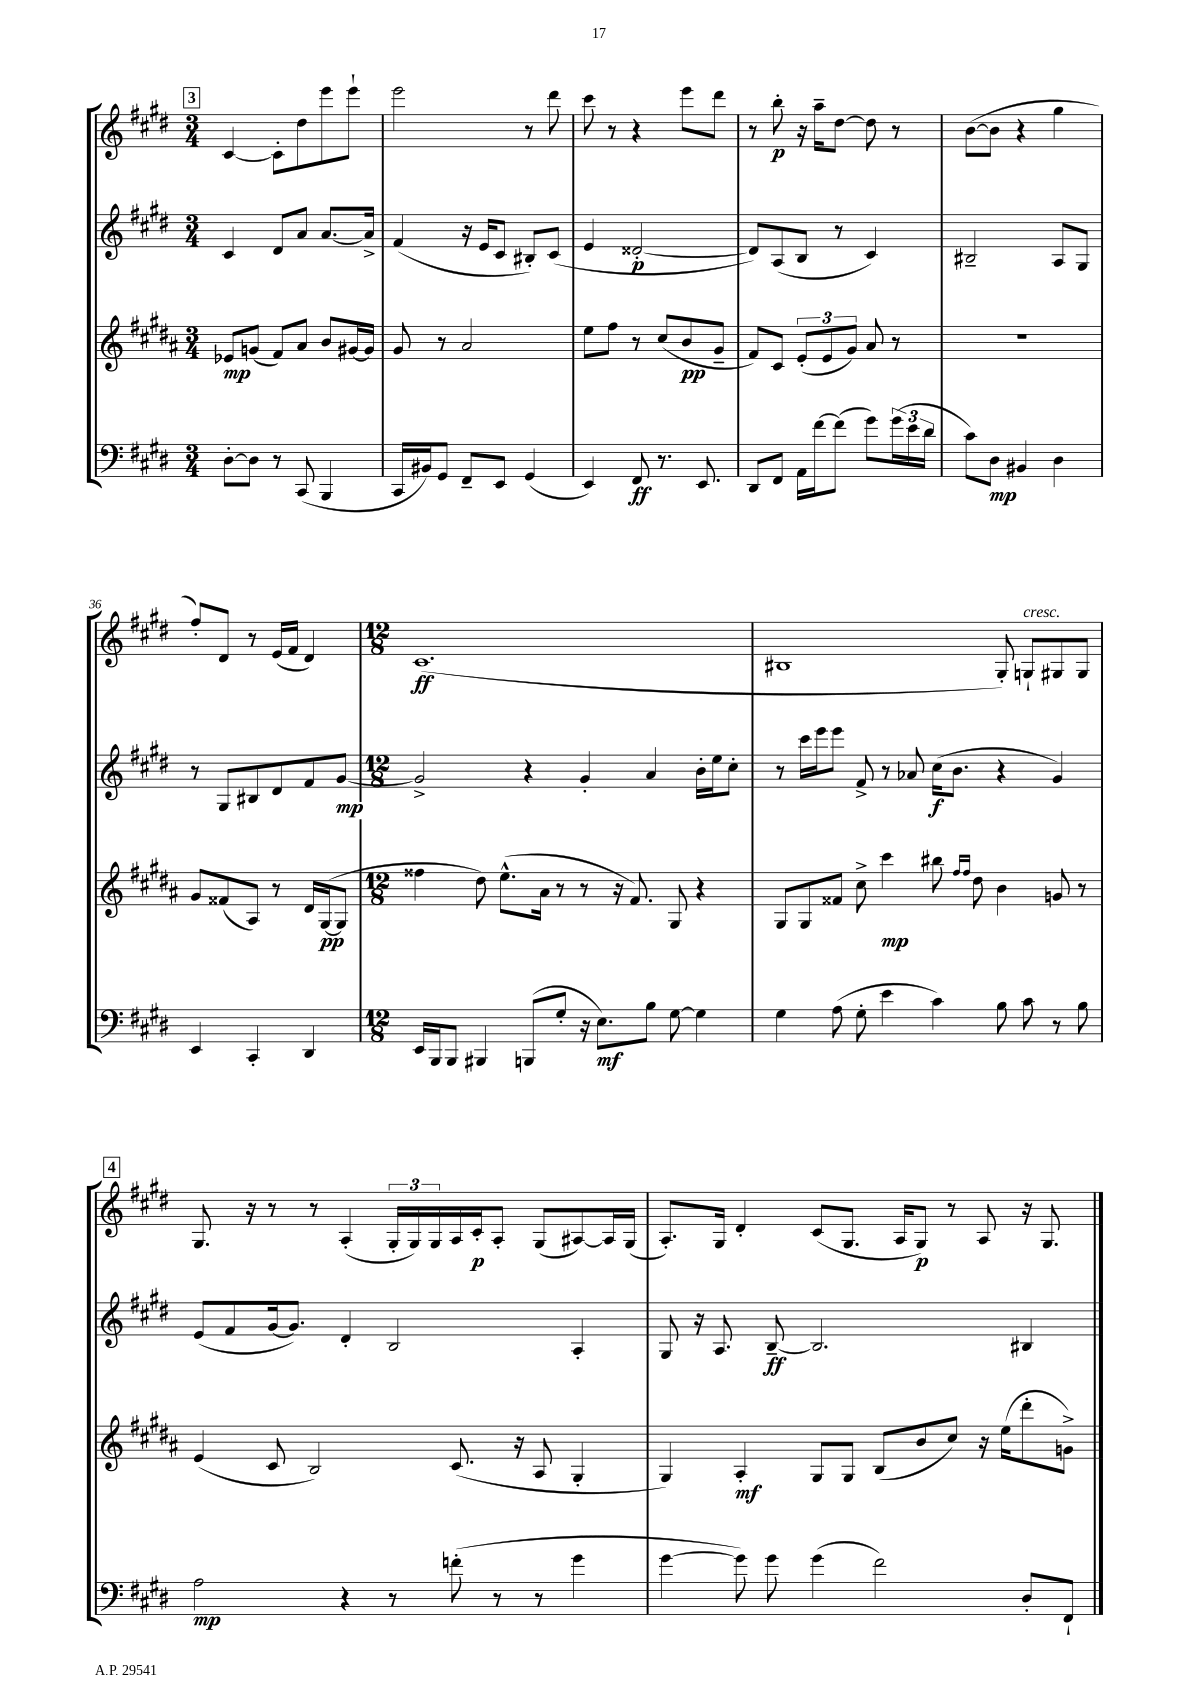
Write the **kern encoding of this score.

**kern	**kern	**kern	**kern
*staff4	*staff3	*staff2	*staff1
*clefF4	*clefG2	*clefG2	*clefG2
*k[f#c#g#d#]	*k[f#c#g#d#a#]	*k[f#c#g#d#]	*k[f#c#g#d#]
*M3/4	*M3/4	*M3/4	*M3/4
[8D#'\L	8e-/L	4c#/	[4c#/
8D#\]J	(8g/J	.	.
8r	8f#/L)	8d#/L	8c#'\]L
(8CC#/	8a#/J	8a/J	8dd#\
4BBB/	8b/L	[8.a/L	8eee\
.	[16g#/L	.	8eee`\J
.	16g#/]JJ	16a^/]Jk	.
=	=	=	=
16CC#/LL	8g#/	(4f#/	2eee\
16BB#/J)	.	.	.
8GG#/J	8r	.	.
8FF#~/L	2a#/	16r	.
.	.	16e/LK	.
8EE/J	.	8c#/J	.
(4GG#/	.	8B#'/L)	8r
.	.	(8c#/J	8ddd#\
=	=	=	=
4EE/)	8ee\L	4e/	8ccc#\
.	8ff#\J	.	8r
8FF#/	8r	[2d##'/	4r
8.r	(8cc#/L	.	.
.	8b/	.	8eee\L
8.EE/	.	.	.
.	8g#~/J	.	8ddd#\J
=	=	=	=
8DD#/L	8f#/L)	8d##/]L)	8r
8FF#/J	8c#/J	(8A/	8bb'\
16AA\LL	(12e'/L	8B/J	16r
[16f#\J	.	.	16aa~\LK
.	12e/	.	.
(8f#\]J	.	8r	[8dd#\J
.	12g#/J)	.	.
8g#\L)	8a#/	4c#/)	8dd#\]
(24g#\L	8r	.	8r
24e\	.	.	.
24d#\JJ	.	.	.
=	=	=	=
8c#\L)	2.r	2B#~/	([8b\L
8D#\J	.	.	8b\]J
4BB#/	.	.	4r
4D#\	.	8A/L	4gg#\
.	.	8G#/J	.
=	=	=	=
4EE/	8g#/L	8r	8ff#'/L)
.	(8f##/	8G#/L	8d#/J
4CC#'/	8A#/J)	8B#/	8r
.	8r	8d#/	(16e/LL
.	.	.	16f#/JJ
4DD#/	16d#/LL	8f#/	4d#/)
.	([16G#/J	.	.
.	8G#/]J	[8g#/J	.
=	=	=	=
*M12/8	*M12/8	*M12/8	*M12/8
16EE/LL	4ff##\	2g#^/]	(1.c#
16BBB/J	.	.	.
8BBB/J	.	.	.
4BBB#/	8dd#\)	.	.
.	(8.ee^^\L	.	.
(8BBB/L	.	4r	.
.	16a#\Jk	.	.
8G#'/J	8r	.	.
16r	8r	4g#'/	.
8.E\L)	.	.	.
.	16r	.	.
.	8.f#/)	.	.
8B\J	.	4a/	.
[8G#\	8G#/	.	.
4G#\]	4r	16b'\LL	.
.	.	16ee\J	.
.	.	8cc#'\J	.
=	=	=	=
4G#\	8G#/L	8r	1B#
.	8G#/	16ccc#\LL	.
.	.	16eee\J	.
(8A\	8f##/J	8eee\J	.
8G#'\	8cc#^\	8f#^/	.
4e\	4ccc#\	8r	.
.	.	8a-/	.
4c#\)	8bb#\	(16cc#\LK	.
.	.	8.b\J	.
.	16qqff#/LL	.	.
.	16qqff#/JJ	.	.
.	8dd#\	.	.
8B\	4b\	4r	8G#'/)
8c#\	.	.	8G`/L
8r	8g/	4g#/)	8G#/
8B\	8r	.	8G#/J
=	=	=	=
2A\	(4e/	(8e/L	8.G#/
.	.	8f#/	.
.	.	.	16r
.	8c#/	[16g#/k	8r
.	.	8.g#/]J)	.
.	2B/)	.	8r
4r	.	4d#'/	(4A'/
8r	.	2B/	24G#'/LL
.	.	.	24G#/)
.	.	.	24G#/
(8f'\	(8.c#/	.	16A/
.	.	.	16c#'/J
8r	.	.	8A'/J
.	16r	.	.
8r	8A#/	.	(8G#/L
4g#\	4G#'/	4A'/	[8A#/)
.	.	.	16A#/]L
.	.	.	(16G#/JJ
=	=	=	=
[4g#\	4G#/)	8G#/	8.A'/L)
.	.	16r	.
.	.	8.A/	16G#/Jk
8g#\])	4A#'/	.	4d#'/
8g#\	.	[8B~/	.
(4g#\	8G#/L	2.B/]	(8c#/L
.	8G#/J	.	8.G#/J
2f#\)	(8B/L	.	.
.	.	.	16A/LK
.	8b/	.	8G#/J)
.	8cc#/J)	.	8r
.	16r	.	8A/
.	(16ee\LK	.	.
8D#'/L	8ddd#'\	4B#/	16r
.	.	.	8.G#/
8FF#`/J	8g^\J)	.	.
==	==	==	==
*-	*-	*-	*-
